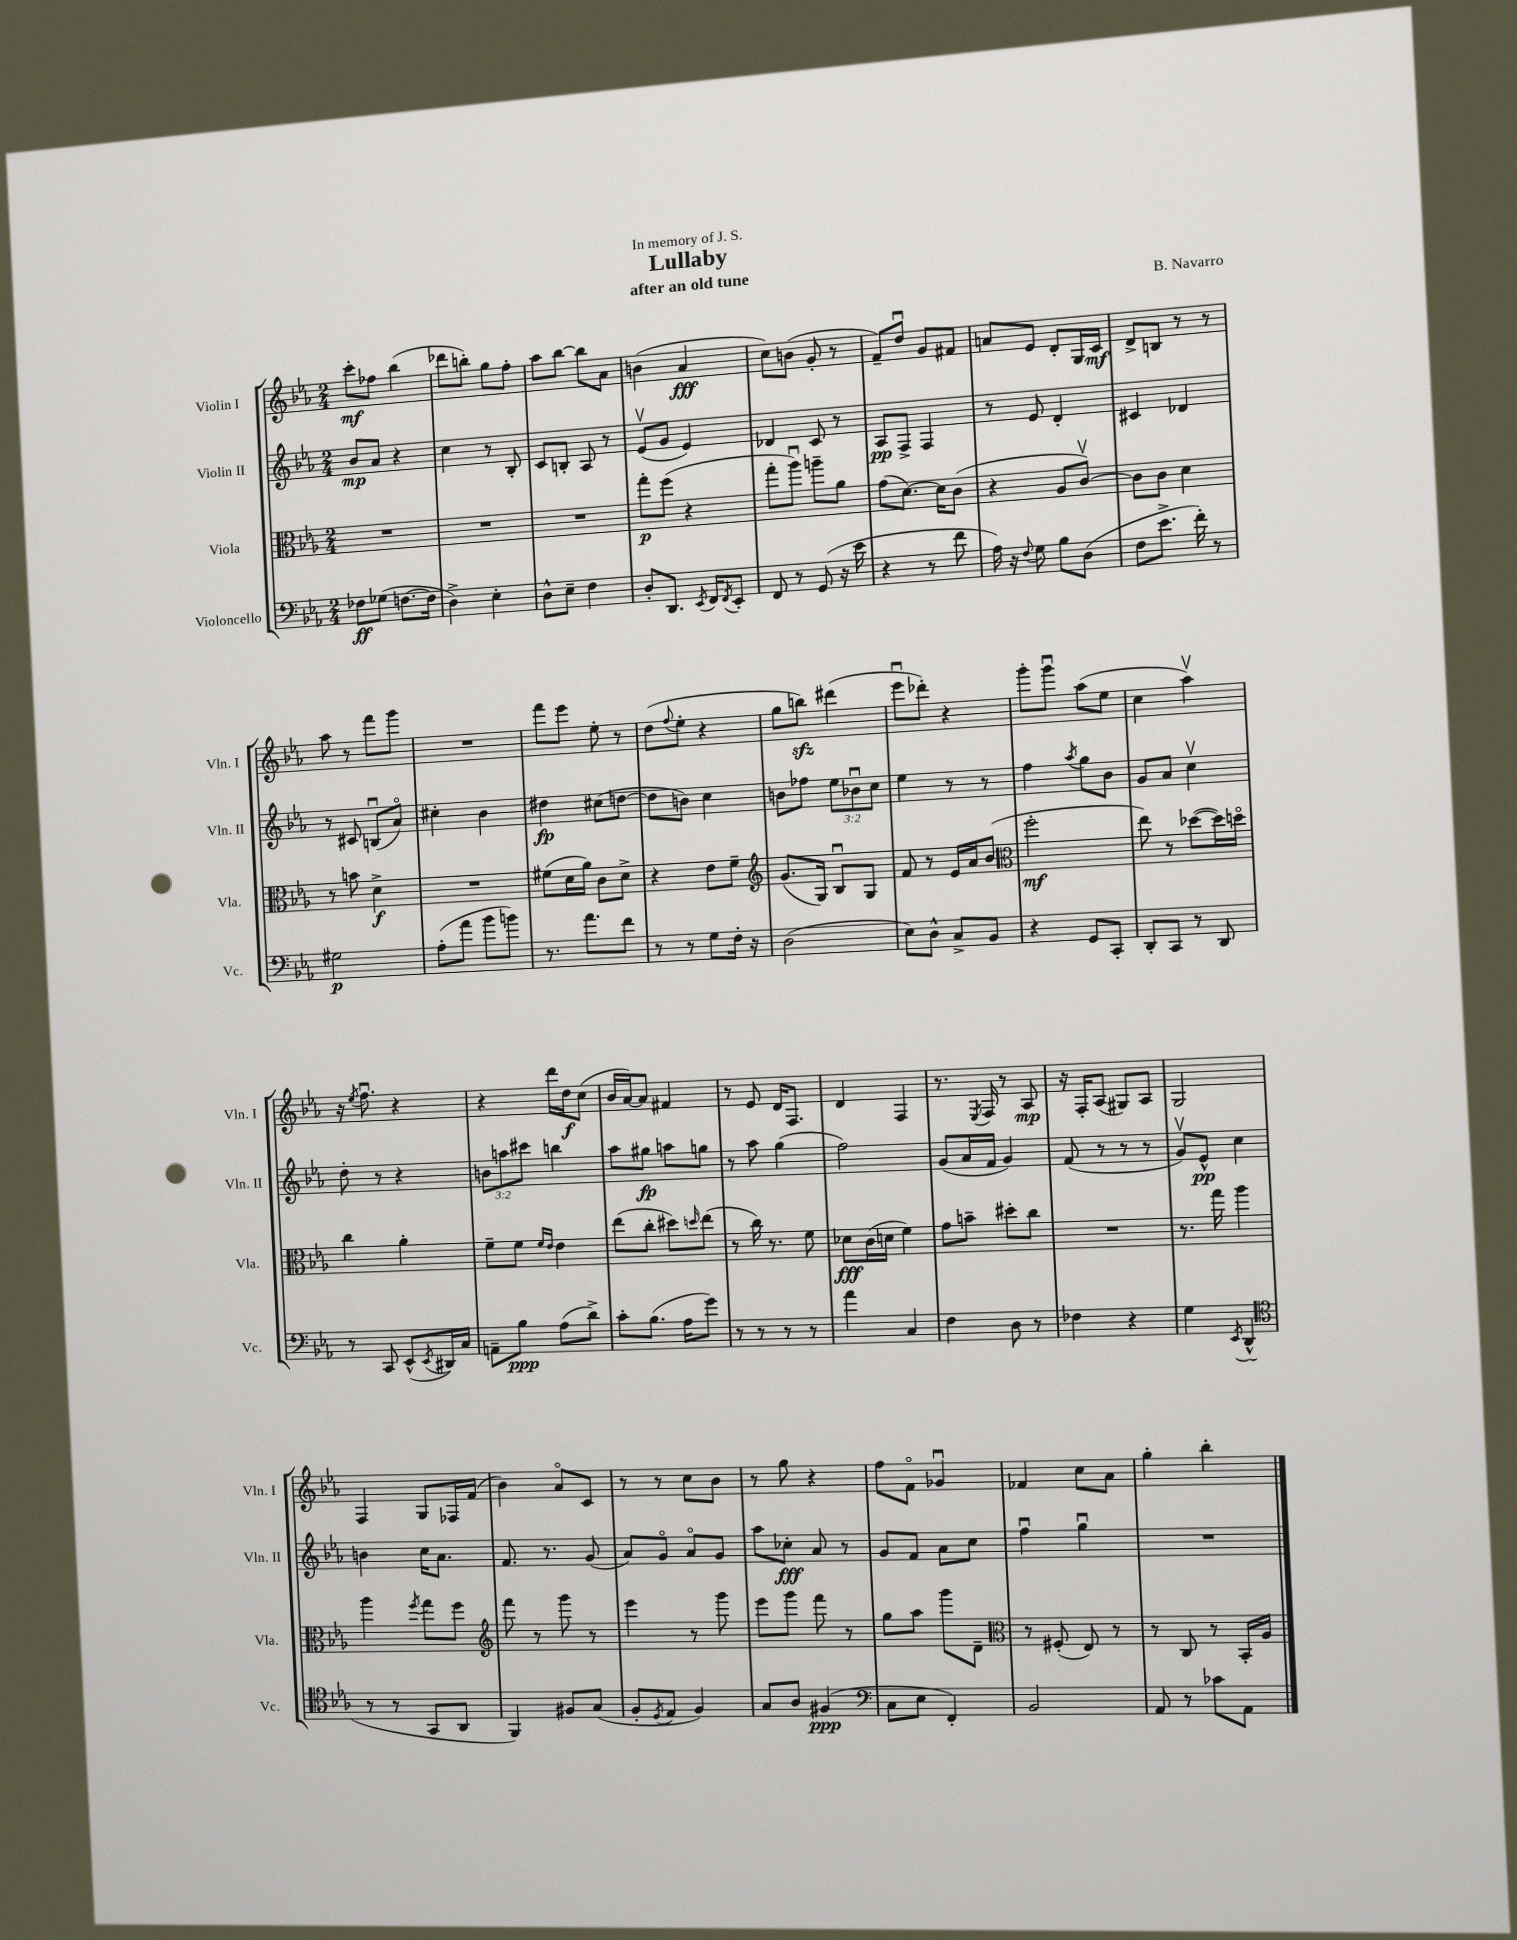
\header { title = "Lullaby" composer = "B. Navarro" subtitle = "after an old tune" dedication = "In memory of J. S." }
<<
\new StaffGroup <<
\new Staff = "s0" \with { instrumentName = "Violin I" shortInstrumentName = "Vln. I" } {
    \clef treble \key ees \major \numericTimeSignature \time 2/4
    c'''8-.\mf fes''8 bes''4( |
    des'''8 b''8-.) g''8 f''8-. |
    aes''8 bes''8~ bes''8 aes'8 |
    b'4( aes'4\fff |
    c''8) b'8( g'8-. r8 |
    f'8--) d''8\downbow g'8 fis'8 |
    a'8 ees'8 d'8-. g16 c'16\mf |
    d'8-> b8 r8 r8 |
    aes''8 r8 f'''8 g'''8 |
    R2 |
    f'''8 ees'''8 ees''8-. r8 |
    d''8( \appoggiatura { f''8 } ees''8-. r4 |
    g''8 b''8\sfz) dis'''4( |
    ees'''8\downbow des'''8-.) r4 |
    g'''8-. g'''8\downbow aes''8( ees''8 |
    c''4 aes''4\upbow) |
    r16 \acciaccatura { ees''8 } f''8.\downbow r4 |
    r4 d'''16 d''16\f c''8( |
    bes'16 aes'16~) aes'8 fis'4 |
    r8 ees'8 d'16 f8. |
    d'4 f4 |
    r8. \acciaccatura { ees8 } f16 r8 aes8\mp |
    r16 f16-. aes8( gis8) aes8 |
    g2 |
    f4 g8 fes16 f'16( |
    bes'4) aes'8\flageolet c'8 |
    r8 r8 c''8 bes'8 |
    r8 g''8 r4 |
    f''8 f'8\flageolet ges'4\downbow |
    fes'4 c''8 aes'8 |
    g''4-. bes''4-. \bar "|." |
}
\new Staff = "s1" \with { instrumentName = "Violin II" shortInstrumentName = "Vln. II" } {
    \clef treble \key ees \major \numericTimeSignature \time 2/4 \override Staff.TupletNumber.text = #tuplet-number::calc-fraction-text
    bes'8\mp aes'8 r4 |
    c''4 r8 bes8-. |
    c'8 b8-. aes8 r8 |
    ees'8\upbow( g'8 ees'4) |
    des'4 c'8 r8 |
    aes8\pp f8-> f4 |
    r8 ees'8 d'4-. |
    cis'4 des'4 |
    r8 cis'8 b8\downbow( aes'8\flageolet) |
    cis''4-. bes'4 |
    dis''4\fp cis''8( d''8~ |
    d''8 b'8) c''4 |
    b'8 fes''8 \tuplet 3/2 { ees''8 bes'8\downbow c''8 } |
    ees''4 r8 r8 |
    f''4 \acciaccatura { aes''8 } g''8 bes'8 |
    g'8 aes'8 c''4\upbow |
    d''8-. r8 r4 |
    \tuplet 3/2 { b'8 a''8 cis'''8 } b''4 |
    aes''8 gis''8\fp a''8 g''8 |
    r8 aes''8 g''4( |
    f''2) |
    g'8( aes'16 f'16 g'4) |
    f'8( r8 r8 r8 |
    g'8\upbow) ees'8-^\pp c''4 |
    b'4 c''16 aes'8. |
    f'8. r8. g'8( |
    aes'8) g'8\flageolet aes'8\flageolet g'8 |
    aes''8 ces''8-.\fff aes'8 r8 |
    g'8 f'8 aes'8 c''8 |
    f''4\downbow g''4\downbow |
    R2 \bar "|." |
}
\new Staff = "s2" \with { instrumentName = "Viola" shortInstrumentName = "Vla." } {
    \clef alto \key ees \major \numericTimeSignature \time 2/4
    R2 |
    R2 |
    R2 |
    g''8-.\p f''8( r4 |
    g''8-. aes''8\downbow) a''8-- aes'8 |
    g'8( d'8.~) d'16 c'8( |
    r4 aes8 c'8~\upbow) |
    c'8 c'8 d'4 |
    r8 b'8 d'4->\f |
    R2 |
    fis'8( d'16 aes'16) c'8 d'8-> |
    r4 ees'8 f'8-- |
    \clef treble g'8.( g16) bes8\downbow g8 |
    f'8 r8 ees'16 aes'16 bes'8( |
    \clef alto f''2-.\mf |
    ees''8) r8 des''8~( des''16) d''16\flageolet |
    c''4 aes'4-. |
    f'8-- f'8 \grace { f'16 ees'16 } ees'4 |
    ees''8( c''8-. dis''8) \grace { d''16 } ees''8( |
    r8 c''16) r8. f'8 |
    des'8\fff c'16( d'16 f'4) |
    g'8 b'8-- dis''8-. c''8 |
    R2 |
    r8. g''16 aes''4 |
    aes''4 \acciaccatura { f''8 } g''8 f''8 |
    \clef treble f'''8 r8 g'''8 r8 |
    ees'''4 r8 g'''8 |
    ees'''8 g'''8 f'''8 r8 |
    g''8 aes''8 g'''8 d'8-- |
    \clef alto r8 fis8-.( ees8) r8 |
    r8 c8 r8 bes,16-. aes16 \bar "|." |
}
\new Staff = "s3" \with { instrumentName = "Violoncello" shortInstrumentName = "Vc." } {
    \clef bass \key ees \major \numericTimeSignature \time 2/4
    fes8\ff ges8( f8.~ f16 |
    d4->) ees4-. |
    d8-^ ees8-- f4 |
    d8-. d,8. \acciaccatura { ees,8 } f,16 \acciaccatura { f,8 } ees,8-. |
    f,8 r8 g,8( r16 ees'16 |
    r4 r8 f'8 |
    aes16) r16 \appoggiatura { f8 } g8 bes8 d8( |
    f8 ees'8.-> f'16-.) r8 |
    gis2\p |
    aes8-.( aes'8 bes'8 b'8) |
    r8. aes'8. f'8 |
    r8 r8 g8 f16-. r16 |
    d2( |
    ees8) d8-^ c8-> bes,8 |
    r4 g,8 c,8-. |
    d,8-. c,8 r8 d,8 |
    r8 c,8 ees,8-^( \acciaccatura { ees,8 } dis,16) c16 |
    a,8-- bes8\ppp aes8( d'8->) |
    c'8-. bes8.( aes16 g'8) |
    r8 r8 r8 r8 |
    aes'4 c4 |
    f4 d8 r8 |
    fes4 r4 |
    g4 \acciaccatura { ees,8 } d,4-^( |
    \clef tenor r8 r8 g,8 aes,8 |
    f,4) fis8 g8( |
    f8-. \acciaccatura { d8 } ees8 f4) |
    g8 aes8 fis4\ppp( |
    \clef bass c8 ees8 f,4-.) |
    bes,2 |
    aes,8 r8 ces'8 aes,8 \bar "|." |
}
>>
>>
\layout { \context { \Score \remove "Bar_number_engraver" } }
